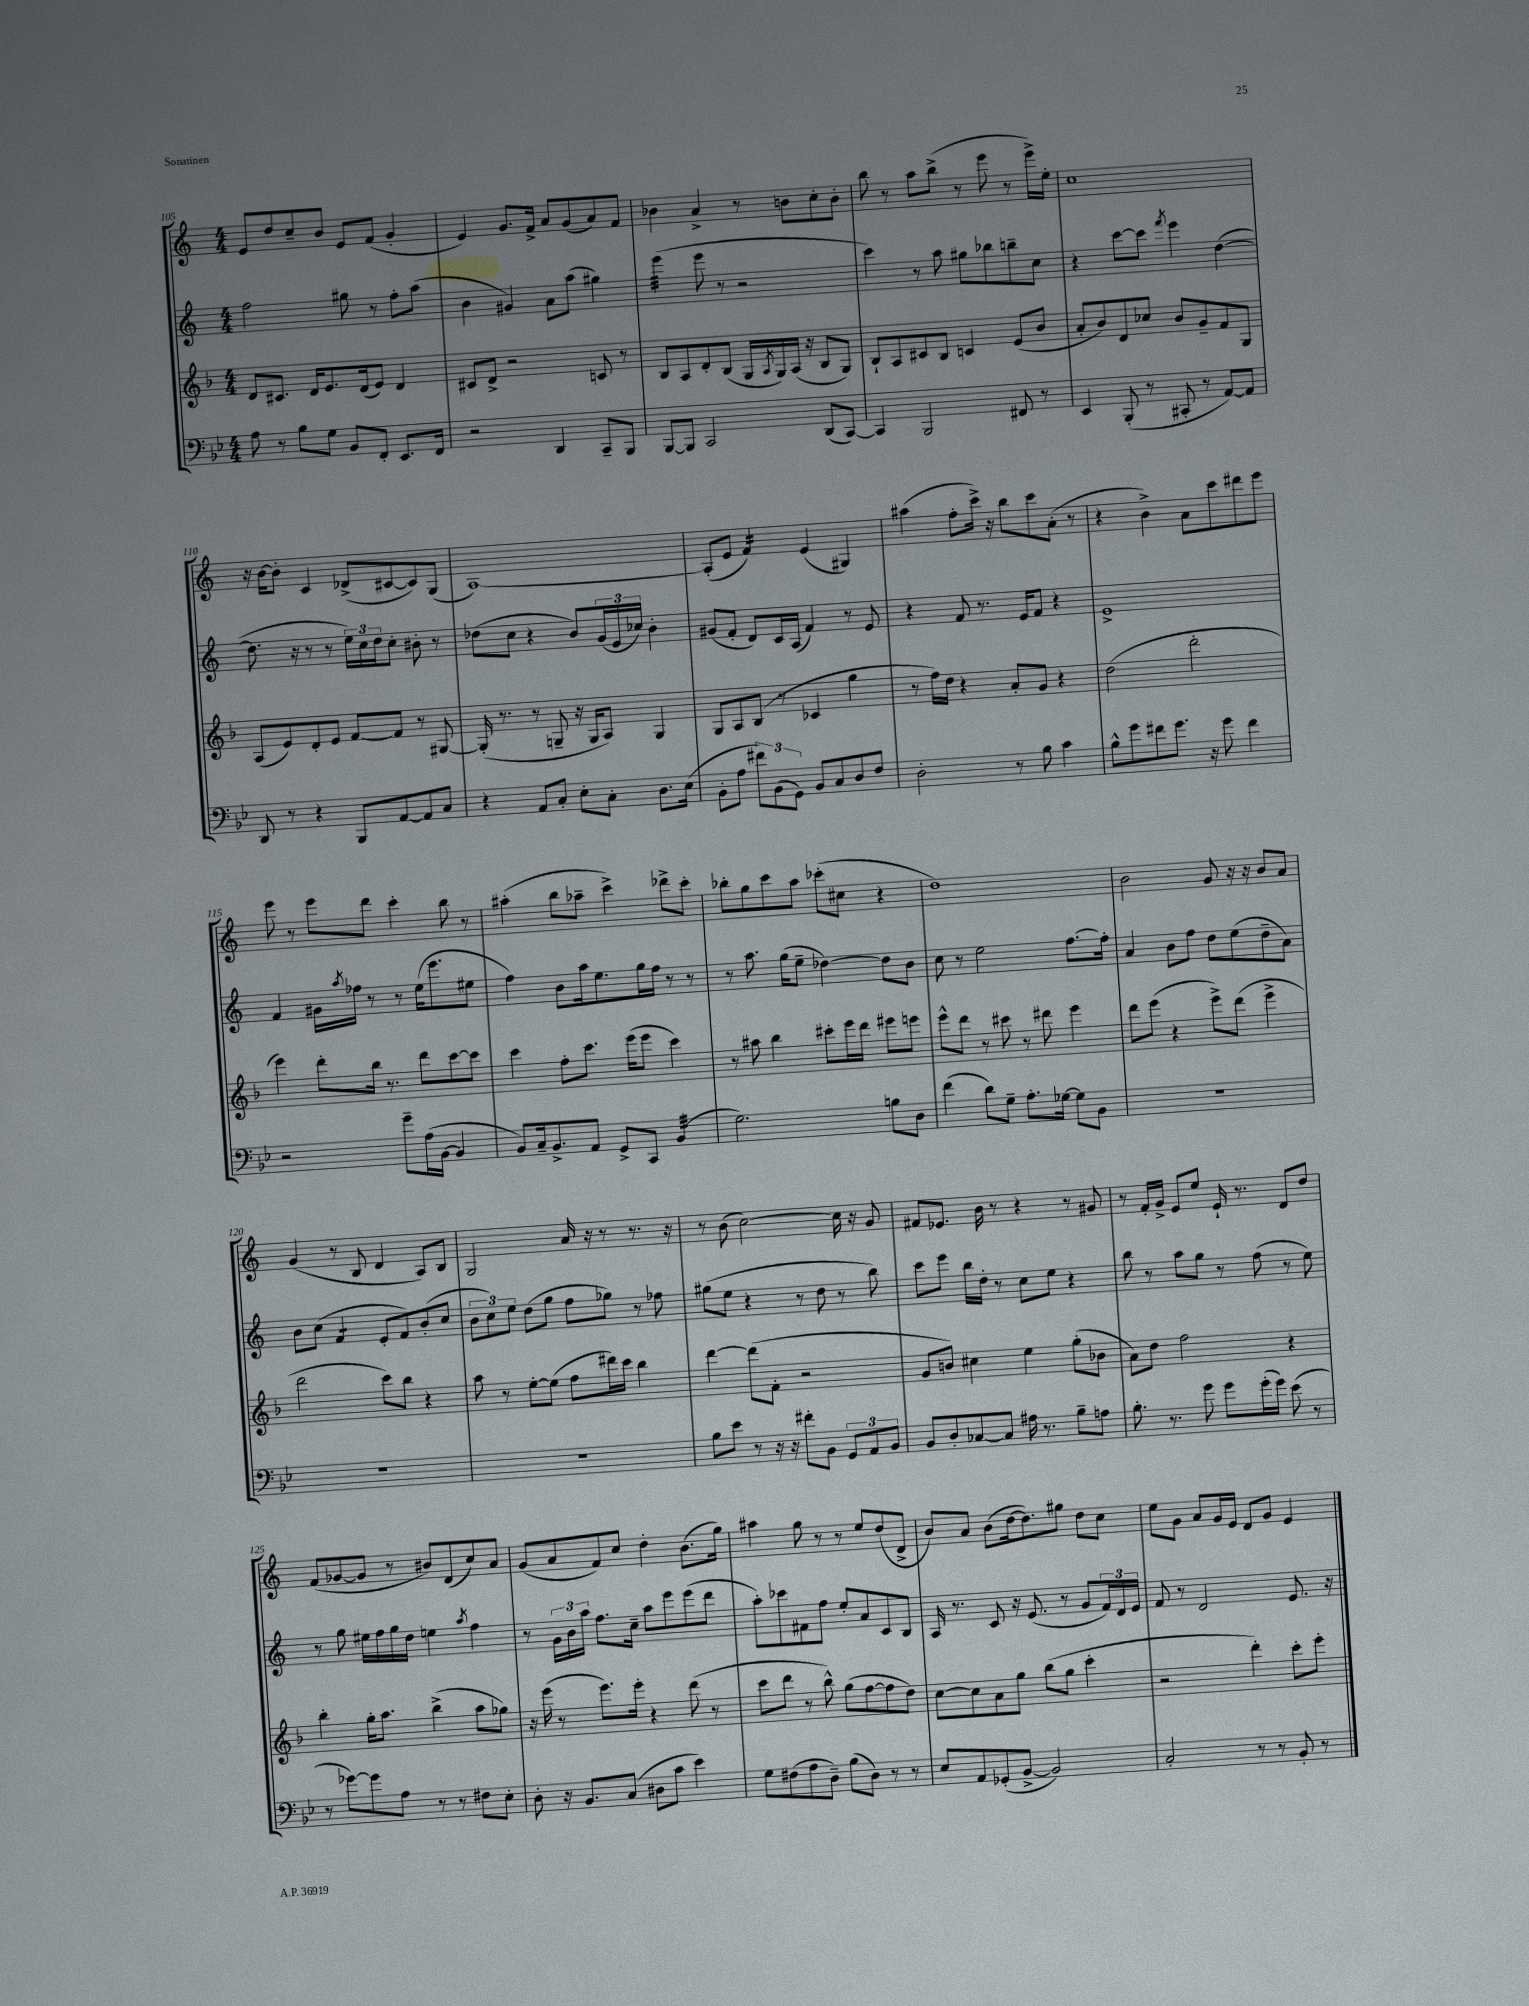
<<
\new StaffGroup <<
\new Staff = "s0" {
    \clef treble \key c \major \numericTimeSignature \time 4/4
    e'8 d''8 c''8-- b'8 e'8 f'8( g'4-. |
    e'4) g'8. f'16-> a'8 g'8( a'8) f'8 |
    bes'4 a'4-> r8 b'8 c''8-. b'8-. |
    b''8 r8 a''8 b''8->( r8 e'''8 r8 e'''16->) e''16-. |
    c''1 |
    r16 b'16~ b'8-. c'4 des'8->( cis'8~ cis'8) g8( |
    a1~) |
    a8-.( e'8 f'4:16) e'4( gis4) |
    ais''4( f''8-. c'''16->) r16 b''8 c'''8 a'8-.( r8 |
    r4 b'4->) a'8 c'''8 dis'''8 e'''8 |
    e'''8 r8 e'''8 d'''8 c'''4-. b''8 r8 |
    ais''4-.( b''8 aes''8-- c'''4->) des'''8-> c'''8-. |
    bes''8-. g''8 c'''8 a''8 ces'''8-.( cis''8 r4 |
    d''1) |
    b'2 g'8 r16 r16 b'8 a'8 |
    g'4( r8 b8 d'4 a8) b8 |
    g2 a'16 r16 r8 r8. r16 |
    r8 b'8( c''2~) c''16 r16 g'8 |
    fis'8 ees'8. b'16 r8 r4 r8 gis'8 |
    r8 f'16-. g'16-> e'8 e''8 e'16-! r8. d'8 d''8 |
    f'8( ges'8~ ges'8 r8 bis'8) d'8( c''8) a'8 |
    g'8( a'8 f'8) c''8 d''4-. b'8.( g''16) |
    ais''4 g''8 r8 r8 e''8 d''8( d'8-> |
    b'8) a'8 b'8( d''16~ d''8.) gis''8 d''8 c''8 |
    e''8 g'8 a'8 g'16 e'16 d'8 g'8 e'4 \bar "|." |
}
\new Staff = "s1" {
    \clef treble \key c \major \numericTimeSignature \time 4/4
    f''2 gis''8 r8 f''8-. a''8( |
    b'4 gis'4) a'8 a''8( gis''4) |
    e'''4:32( e'''8 r8 r2 |
    c'''4) r8 a''8 gis''8 bes''8 b''8-- c''8 |
    r4 c'''8~ c'''8 \acciaccatura { f'''8 } e'''4 d''4~( |
    d''8. r16 r8 r8 \tuplet 3/2 { e''16) c''16 d''16 } c''8-. bis'8-. r8 |
    des''8( c''8 r4 b'8) \tuplet 3/2 { g'16( e'16 ces''16) } b'4-. |
    gis'8( f'8-. d'8) c'16 a16( f'4) r8 e'8 |
    r4 f'8 r8. e'16 f'8 r4 |
    e'1-> |
    f'4 gis'16 \acciaccatura { a''8 } fes''16 r8 r8 e''16( e'''8. eis''8 |
    f''4) b'8 a''16 e''8. g''16 f''16 r8 r8 |
    r8 a''8. g''16( e''8-- des''4~) des''8 b'8 |
    c''8 r8 e''2 f''8.~ f''16-. |
    a'4 b'8 f''8 d''8 e''8( d''8-- a'8) |
    b'8 c''8( f'4:8 e'8-. f'8) b'8-.( c''8 |
    \tuplet 3/2 { b'8 c''8) e''8 } d''8( g''8 f''8 ges''8) r8 fes''8 |
    gis''8( e''8 r4 r8 d''8 r8 b''8) |
    c'''8 e'''8 b''16 d''16-. r8 c''8 e''8 r4 |
    b''8 r8 a''8 g''8 r8 f''8( r8 e''8) |
    r8 g''8 eis''16 f''16 g''16 d''16 e''4 \acciaccatura { a''8 } f''4 |
    r8 \tuplet 3/2 { g'16 b'16 a''16 } f''8. c''16-- a''8 e'''8 e'''8( d'''8 |
    a''8-.) ces'''8 fis'8 f''8 e''8-. a'8 c'8 b8 |
    a16 r8. c'8 r16 e'8.( r8 g'8 \tuplet 3/2 { f'16) d'16 e'16 } |
    f'8 r8 d'2 e'8. r16 \bar "|." |
}
\new Staff = "s2" {
    \clef treble \key f \major \numericTimeSignature \time 4/4
    d'8 cis'8. d'16 e'8. d'16( e'8) d'4 |
    cis'8 d'8-> r2 c'8 r8 |
    bes8 a8 d'8-. bes8( g16 \acciaccatura { a8 } g16) a16( r16 bes8 g8) |
    bes8-! a8 cis'8 bes8 c'4 e'8( bes'8 |
    a'8-. bes'8) d'8 ces''8 bes'8 g'8-- f'8 g8 |
    a8( e'8) d'8-. e'8 f'8~ f'8 r8 gis8~ |
    gis16-.( r8. r8 g8-- r16 g16 a8) g4 |
    g8 a8 bes8( r8 ces'4 g''4 |
    r8 f''16) d''16 r4 a'8-. g'8 r4 |
    d''2( d'''2-. |
    e'''4) d'''8-. bes''16 r8. d'''8 c'''8~ c'''8 |
    c'''4 f''8-. c'''8. e'''16( e'''8 c'''4) |
    r8 ais''8 bes''4 cis'''8-. e'''16 d'''16 eis'''8 e'''8 |
    e'''8-^ d'''8 r8 cis'''8 r8 dis'''8 e'''4 |
    d'''8 e'''8( r4 e'''8->) d'''8( e'''4-> |
    d'''2 c'''8) bes''8 r4 |
    a''8 r8 e''8~-. e''8( f''8 dis'''16) c'''16 bes''4 |
    d'''4~ d'''8( f'8-. r2 |
    g'8 b'8) cis''4 e''4 g''8-.( bes'8 |
    a'8) d''8 f''2 r4 |
    bes''4-. g''16-. a''8. bes''4->( a''8 ges''8) |
    r16 e'''16( r8 e'''8.) e'''16-. r4 d'''8( r8 |
    c'''8 d'''8 r8 bes''8-^) g''8( f''8~ f''8 d''8) |
    c''8~ c''8 a'8 g''8 bes''8( g''8 c'''4-. |
    r2 d'''4-.) c'''8-. e'''8-. \bar "|." |
}
\new Staff = "s3" {
    \clef bass \key bes \major \numericTimeSignature \time 4/4
    a8 r8 bes8 g8 bes,8 f,8-. ees,8. f,16 |
    r2 d,4 c,8-- bes,,8 |
    bes,,8~ bes,,8 c,2 d,8( c,8~) |
    c,4 bes,,2 fis,8 r8 |
    ees,4 bes,,8-.( r8 cis,8-. r8 a,8~) a,8 |
    d,8 r8 r4 bes,,8 a,8~ a,8 c8 |
    r4 a,8 c8-. ees8-. c8-. d8. ees16( |
    bes,8-. a8 \tuplet 3/2 { fis'8) bes,8( g,8) } bes,8 c8 d8 f8 |
    d2-. r8 bes8 c'4 |
    bes8-^ g'8 fis'8 g'8. r16 g'8 fis'4 |
    r2 g'8-- a16( bes,16~ bes,4 |
    bes,8) c16-- bes,8.-> a,8 g,8-> c,8 bes,4:32( |
    g2.) b8 d8 |
    f'4( d'8) g8-- a8.-. ges16~ ges8 bes,8 |
    R1 |
    R1 |
    R1 |
    bes8 ees'8 r8 r16 r16 fis'8-. bes,8 \tuplet 3/2 { g,8 a,8 bes,8 } |
    bes,8 d8-. ces8~ ces8 ais16 r8. bes8-- a8 |
    bes8.-. r8. g'8 g'8 g'16-.( g'16) ees'8( r8 |
    r8 ges'8~) ges'8 a8 r8 r8 fis8 ees8-. |
    d8-. r16 bes,8. c8( dis8 c'8 ees'4) |
    g8 fis8( a8 d8--) bes8( d8) r8 r8 |
    ees8 a,8 ges,8-.( bes,8~-> bes,2) |
    c2-. r8 r8 bes,8-. r8 \bar "|." |
}
>>
>>
\layout { \context { \Score currentBarNumber = #105 } }
